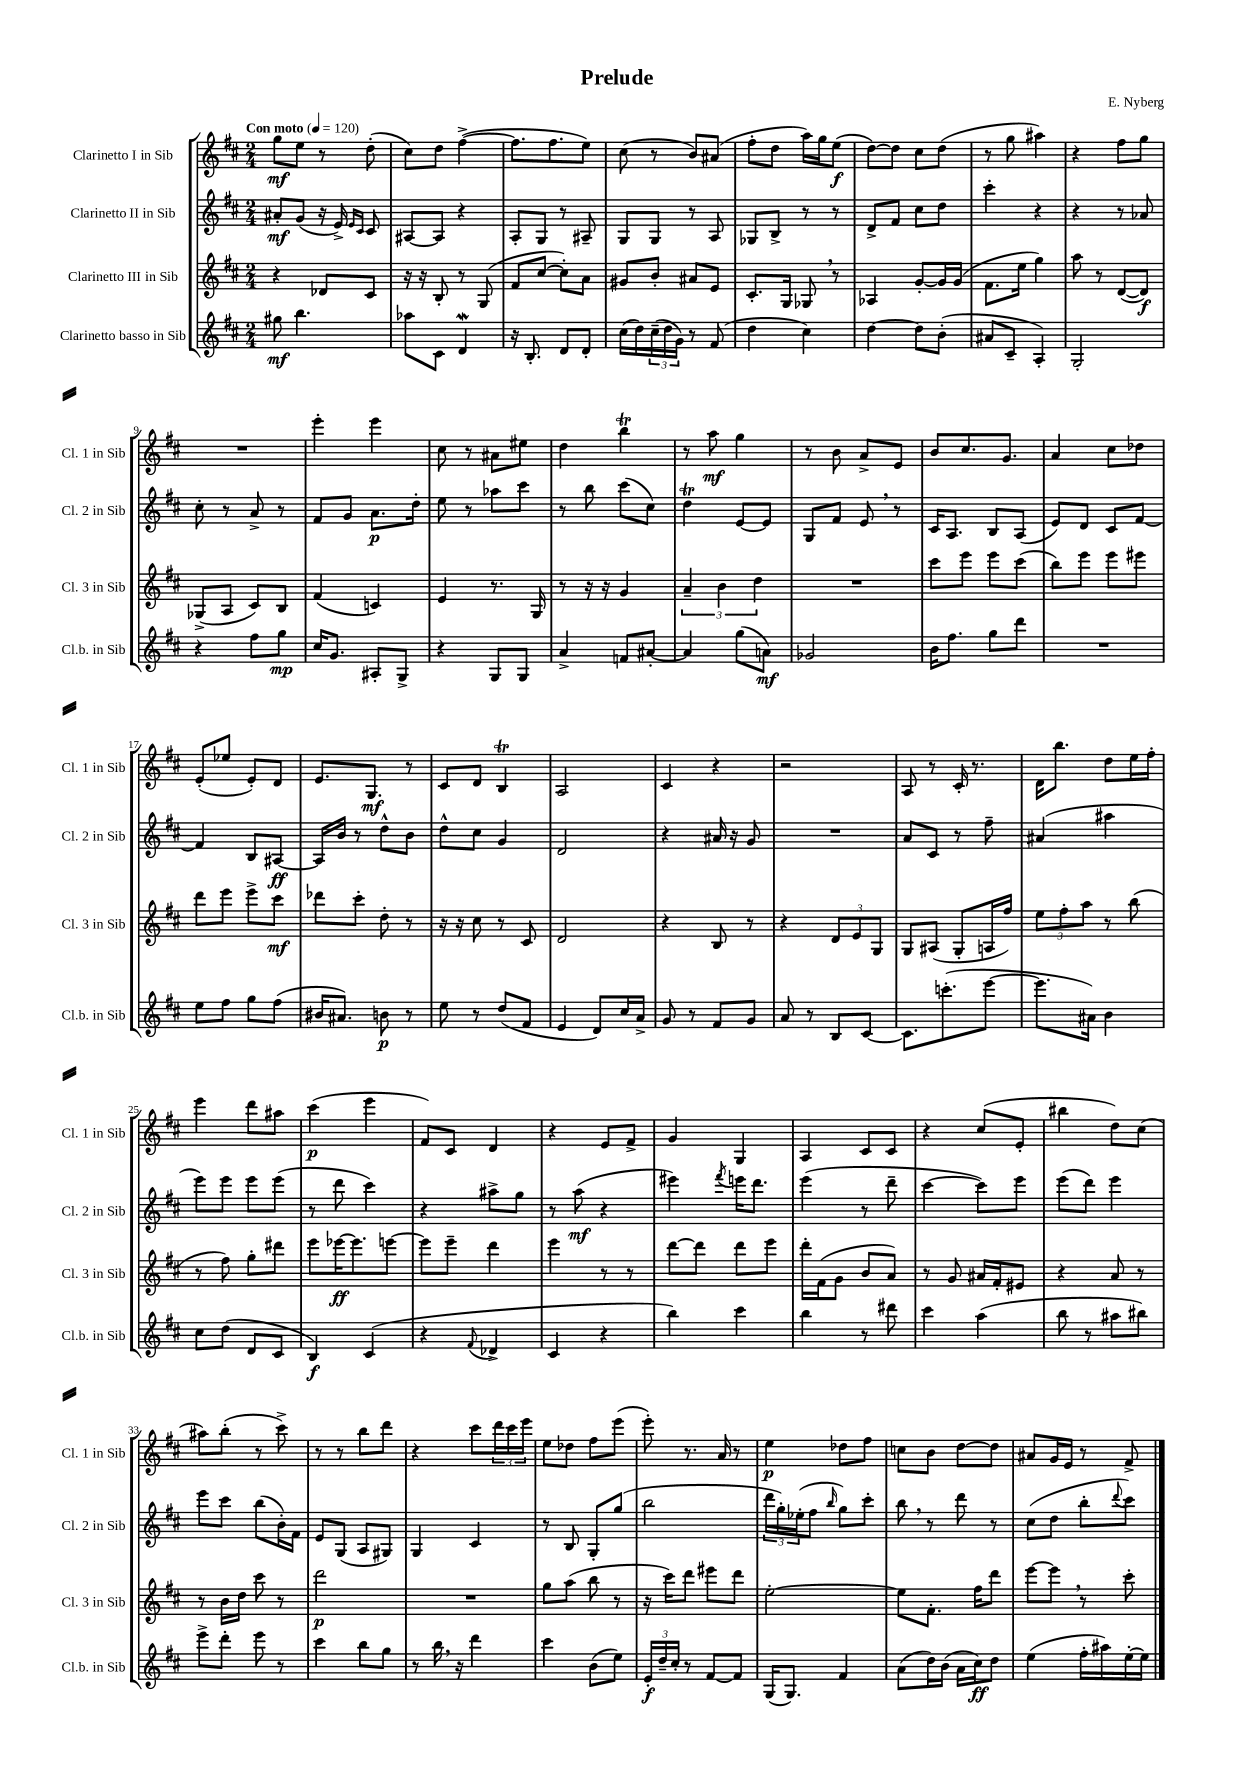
\header { title = "Prelude" composer = "E. Nyberg" }
<<
\new StaffGroup <<
\new Staff = "s0" \with { instrumentName = "Clarinetto I in Sib" shortInstrumentName = "Cl. 1 in Sib" } {
    \clef treble \key d \major \numericTimeSignature \time 2/4 \tempo "Con moto" 4 = 120
    g''8\mf e''8 r8 d''8-.( |
    cis''8) d''8 fis''4~->( |
    fis''8. fis''8. e''8) |
    cis''8( r8 b'8) ais'8( |
    fis''8-. d''8 a''16) g''16 e''8\f( |
    d''8~) d''8 cis''8 d''8( |
    r8 g''8 ais''4) |
    r4 fis''8 g''8 |
    R2 |
    e'''4-. e'''4 |
    cis''8 r8 ais'8 eis''8 |
    d''4 b''4\trill |
    r8 a''8\mf g''4 |
    r8 b'8 a'8-> e'8 |
    b'8 cis''8. g'8. |
    a'4 cis''8 des''8 |
    e'8-.( ees''8 e'8-.) d'8 |
    e'8. g8.\mf r8 |
    cis'8 d'8 b4\trill |
    a2 |
    cis'4 r4 |
    r2 |
    a8 r8 cis'16-. r8. |
    d'16 b''8. d''8 e''16 fis''16-. |
    e'''4 d'''8 ais''8 |
    cis'''4\p( e'''4 |
    fis'8) cis'8 d'4 |
    r4 e'8 fis'8-> |
    g'4 g4 |
    a4 cis'8 cis'8 |
    r4 cis''8( e'8-. |
    bis''4 d''8) cis''8( |
    ais''8) b''8-.( r8 cis'''8->) |
    r8 r8 b''8 d'''8 |
    r4 cis'''8 \tuplet 3/2 { d'''16 cis'''16 e'''16 } |
    e''8 des''8 fis''8 e'''8( |
    e'''8-.) r8. a'16 r8 |
    e''4\p des''8 fis''8 |
    c''8 b'8 d''8~ d''8 |
    ais'8 g'16 e'16 r8 fis'8-> \bar "|." |
}
\new Staff = "s1" \with { instrumentName = "Clarinetto II in Sib" shortInstrumentName = "Cl. 2 in Sib" } {
    \clef treble \key d \major \numericTimeSignature \time 2/4
    ais'8-.\mf g'8( r16 e'16->) \grace { e'16 cis'16 } cis'8 |
    ais8~ ais8 r4 |
    a8-. g8 r8 ais8-- |
    g8 g8 r8 a8 |
    ges8 b8-> r8 r8 |
    d'8-> fis'8 cis''8 d''8 |
    cis'''4-. r4 |
    r4 r8 aes'8 |
    cis''8-. r8 a'8-> r8 |
    fis'8 g'8 a'8.\p d''16-. |
    e''8 r8 aes''8 cis'''8 |
    r8 b''8 cis'''8( cis''8) |
    d''4\trill e'8~ e'8 |
    g8 fis'8 e'8 \breathe r8 |
    cis'16 a8. b8 a8( |
    e'8) d'8 cis'8 fis'8~ |
    fis'4 b8 ais8~\ff |
    ais16 b'16 r8 d''8-^ b'8 |
    d''8-^ cis''8 g'4 |
    d'2 |
    r4 ais'16 r16 g'8 |
    R2 |
    a'8 cis'8 r8 fis''8-- |
    ais'4( ais''4 |
    e'''8) e'''8 e'''8 e'''8( |
    r8 d'''8 cis'''4) |
    r4 ais''8-> g''8 |
    r8 a''8\mf( r4 |
    eis'''4) \acciaccatura { fis'''8 } e'''16 d'''8. |
    e'''4( r8 d'''8-- |
    cis'''4~ cis'''8) e'''8 |
    e'''8( d'''8) e'''4 |
    e'''8 cis'''8 b''8( b'16-.) fis'16 |
    e'8 g8( a8 gis8) |
    g4 cis'4 |
    r8 b8 g8-. g''8( |
    b''2 |
    \tuplet 3/2 { d'''16 g''16-.) ees''16-.( } fis''8 \grace { b''16 } g''8) cis'''8-. |
    b''8 \breathe r8 d'''8 r8 |
    cis''8( d''8 b''8-. \appoggiatura { d'''8 } cis'''8) \bar "|." |
}
\new Staff = "s2" \with { instrumentName = "Clarinetto III in Sib" shortInstrumentName = "Cl. 3 in Sib" } {
    \clef treble \key d \major \numericTimeSignature \time 2/4
    r4 des'8 cis'8 |
    r16 r16 b8-. r8 g8( |
    fis'8 cis''8~ cis''8-.) a'8 |
    gis'8 b'8-. ais'8 e'8 |
    cis'8.-. g16 ges8 \breathe r8 |
    aes4 g'8~-. g'16 g'16( |
    fis'8. e''16 g''4) |
    a''8 r8 d'8~( d'8\f) |
    ges8->( a8 cis'8) b8 |
    fis'4( c'4) |
    e'4 r8. g16 |
    r8 r16 r16 g'4 |
    \tuplet 3/2 { a'4-- b'4 d''4 } |
    R2 |
    cis'''8 e'''8 e'''8 cis'''8( |
    b''8) e'''8 e'''8 eis'''8 |
    d'''8 e'''8 e'''8-> cis'''8\mf |
    des'''8 cis'''8-. d''8-. r8 |
    r16 r16 cis''8 r8 cis'8 |
    d'2 |
    r4 b8 r8 |
    r4 \tuplet 3/2 { d'8 e'8 g8 } |
    g8 ais8( g8-. a16 fis''16) |
    \tuplet 3/2 { e''8 fis''8-. a''8 } r8 b''8( |
    r8 fis''8) g''8-. dis'''8 |
    e'''8 ees'''16~\ff ees'''8. e'''8~ |
    e'''8 e'''8-- d'''4 |
    e'''4 r8 r8 |
    d'''8~ d'''8 d'''8 e'''8 |
    d'''16-. fis'16( g'8 b'8 a'8) |
    r8 g'8 ais'16 fis'16-. eis'8 |
    r4 a'8 r8 |
    r8 b'16 d''16 cis'''8 r8 |
    d'''2\p |
    R2 |
    g''8 a''8( b''8 r8 |
    r16 cis'''16) d'''8 eis'''8 d'''8 |
    e''2~-. |
    e''8 fis'8.-. fis''16 d'''8 |
    e'''8~ e'''8 \breathe r8 cis'''8-. \bar "|." |
}
\new Staff = "s3" \with { instrumentName = "Clarinetto basso in Sib" shortInstrumentName = "Cl.b. in Sib" } {
    \clef treble \key d \major \numericTimeSignature \time 2/4
    gis''8\mf b''4. |
    aes''8 cis'8 d'4\mordent |
    r16 b8.-. d'8 d'8-. |
    cis''16( d''16) \tuplet 3/2 { cis''16--( d''16 g'16) } r8 fis'8( |
    d''4 cis''4) |
    d''4~ d''8 b'8-.( |
    ais'8 cis'8-- a4-.) |
    g2-. |
    r4 fis''8 g''8\mp |
    cis''16 g'8. ais8-. g8-> |
    r4 g8 g8 |
    a'4-> f'8 ais'8~-. |
    ais'4 g''8( a'8\mf) |
    ges'2 |
    b'16 fis''8. g''8 d'''8 |
    R2 |
    e''8 fis''8 g''8 fis''8( |
    bis'16 ais'8.) b'8\p r8 |
    e''8 r8 d''8( fis'8 |
    e'4 d'8) cis''16 a'16-> |
    g'8 r8 fis'8 g'8 |
    a'8 r8 b8 cis'8~ |
    cis'8. c'''8.-.( e'''8~ |
    e'''8. ais'16) b'4 |
    cis''8 d''8( d'8 cis'8 |
    b4\f) cis'4( |
    r4 \appoggiatura { fis'8 } des'4-> |
    cis'4 r4 |
    b''4) cis'''4 |
    b''4 r8 dis'''8 |
    cis'''4 a''4( |
    b''8 r8 ais''8 bis''8) |
    e'''8-> d'''8-. e'''8 r8 |
    cis'''4 b''8 g''8 |
    r8 b''16 \breathe r16 d'''4 |
    cis'''4 b'8( e''8) |
    \tuplet 3/2 { e'16-.\f d''16-- cis''16-. } r8 fis'8~ fis'8 |
    g16( g8.) fis'4 |
    a'8( d''16) b'16( a'16 cis''16\ff) d''8 |
    e''4( fis''16-. ais''16) e''16~-. e''16 \bar "|." |
}
>>
>>
